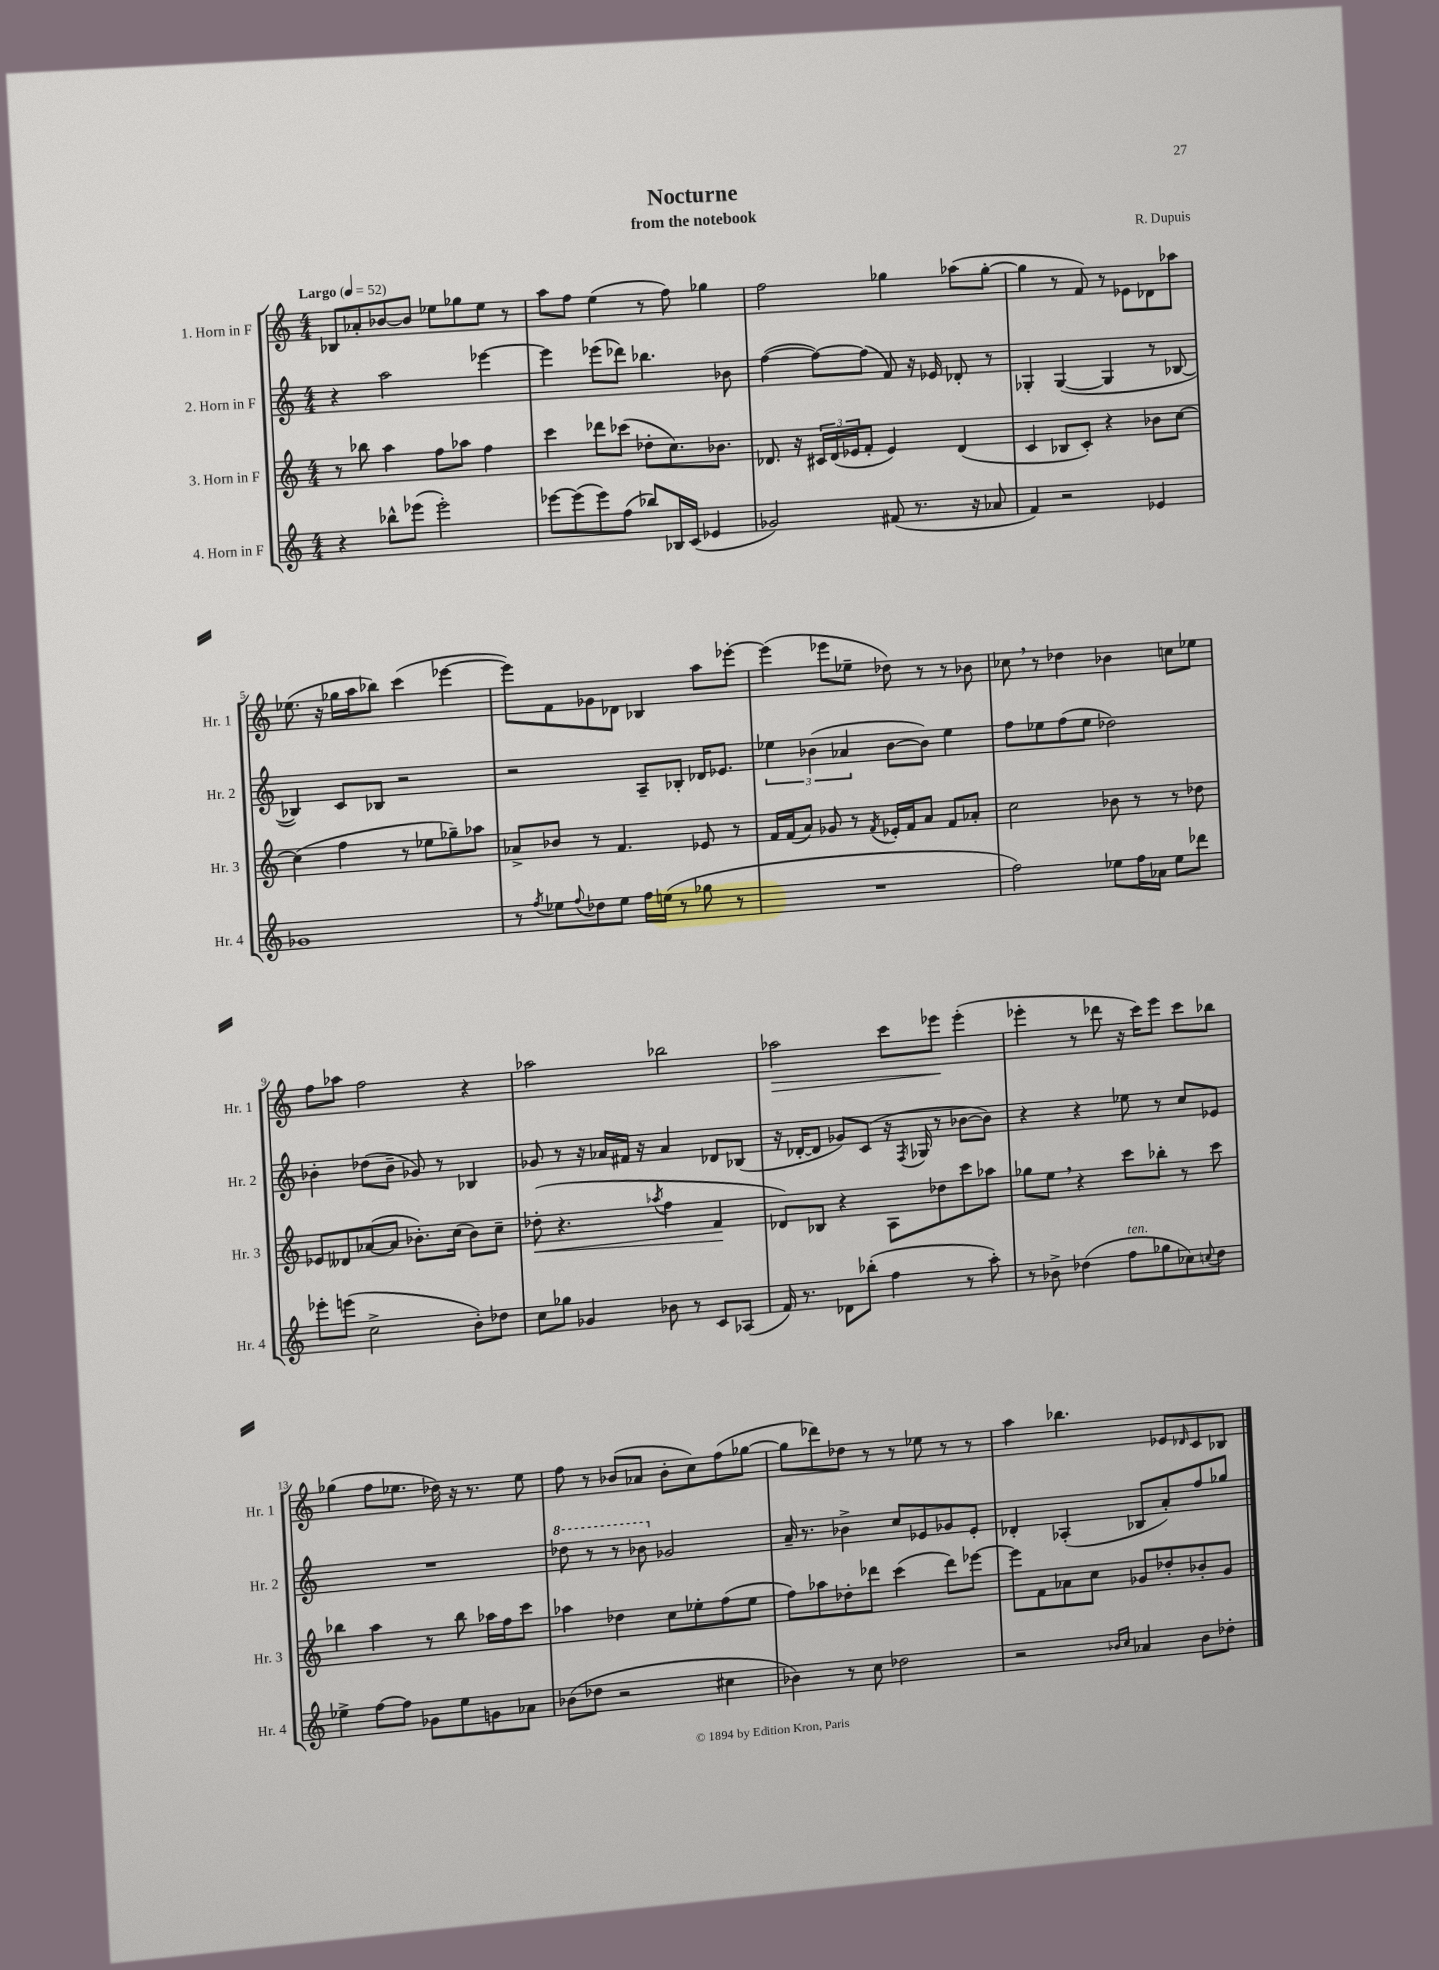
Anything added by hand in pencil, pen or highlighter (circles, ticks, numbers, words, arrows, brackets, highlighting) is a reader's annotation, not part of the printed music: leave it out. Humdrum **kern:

**kern	**kern	**dynam	**kern	**kern	**dynam
*part4	*part3	*part3	*part2	*part1	*part1
*staff4	*staff3	*staff3	*staff2	*staff1	*staff1
*I"4. Horn in F	*I"3. Horn in F	*	*I"2. Horn in F	*I"1. Horn in F	*
*I'Hr. 4	*I'Hr. 3	*	*I'Hr. 2	*I'Hr. 1	*
*clefG2	*clefG2	*	*clefG2	*clefG2	*
*k[]	*k[]	*	*k[]	*k[]	*
*M4/4	*M4/4	*	*M4/4	*M4/4	*
*MM52	*MM52	*	*MM52	*MM52	*
=1	=1	=1	=1	=1	=1
!	!	!	!	!LO:TX:a:B:t=Largo	!
4r	8r	.	4r	8B-X/L	.
.	8bb-X\	.	.	8a-X'/	.
8bb-X^^\L	4aa\	.	2aa\	[8b-X/	.
(8eee-X\J	.	.	.	8b-/J]	.
2eee-'\)	8ff\L	.	.	8ee-X\L	.
.	8aa-X\J	.	.	8gg-X\	.
.	4ff\	.	[4eee-X\	8ee-\J	.
.	.	.	.	8r	.
=2	=2	=2	=2	=2	=2
[8eee-X\L	4ccc\	.	4eee-\]	8aa\L	.
(8eee-\]	.	.	.	8ff\J	.
8eee-\)	8ddd-X\L	.	(8eee-X\L	(4ee\	.
(8ff\J	(8ccc-X\J	.	8ddd-X\J)	.	.
8bb-X/L)	8dd-X'\L	.	4.bb-X\	8r	.
16B-X/L	8.cc\)	.	.	8ff\)	.
(16c/JJ	.	.	.	.	.
4e-X/	.	.	.	4gg-X\	.
.	8.b-X\J	.	.	.	.
.	.	.	8b-X\	.	.
=3	=3	=3	=3	=3	=3
2g-X/)	8.d-X/	.	([4ff\	2ff\	.
.	16r	.	.	.	.
.	24c#X/LL	.	8ff\L_)	.	.
.	(24d-/	.	.	.	.
.	24e-X/J	.	.	.	.
.	8f'/J	.	(8ff\J]	.	.
(8f#X/	4e-/)	.	8f/)	4gg-X\	.
8.r	.	.	16r	.	.
.	.	.	16e-X/	.	.
.	(4d-/	.	8d-X'/	(8aa-X\L	.
16r	.	.	.	.	.
8a-X/	.	.	8r	[8gg-'\J	.
=4	=4	=4	=4	=4	=4
4f/)	4c/	.	4G-X'/	4gg-\]	.
2r	8B-X/L	.	([4G-/	8r	.
.	8c'/J)	.	.	8f/)	.
.	4r	.	4G-/]	8r	.
.	.	.	.	8e-X\L	.
4e-X/	8b-X\L	.	8r	8d-X\	.
.	[8cc\J	.	[8B-X/	8aa-X\J	.
!!LO:LB:g=z
=5	=5	=5	=5	=5	=5
1g-X	(4cc\]	.	4B-X/])	(8.ee-X\	.
.	.	.	.	16r	.
.	4ff\	.	8c/L	16gg-X\LL	.
.	.	.	.	16aa\J	.
.	.	.	8B-X/J	8bb-X\J)	.
.	8r	.	2r	(4ccc\	.
.	8ee-X\L	.	.	.	.
.	8gg-X~\)	.	.	[4eee-X\	.
.	8aa-X\J	.	.	.	.
=6	=6	=6	=6	=6	=6
8r	8a-X^/L	.	2r	8eee-\L])	.
8qff/	.	.	.	.	.
8ee-X\L	8b-X/J	.	.	8f\	.
8qqff/	.	.	.	.	.
8dd-X\	8r	.	.	8g-X\	.
8ee-\J	4.f/	.	.	8d-X\J	.
16ff\LL	.	.	8A~/L	4B-X/	.
(16een\JJ	.	.	.	.	.
8r	.	.	8B-X'/J	.	.
8gg-X\	8e-X/	.	16d-X/KL	8aa\L	.
.	.	.	8.e-X/J	.	.
8r	8r	.	.	[8eee-X'\J	.
=7	=7	=7	=7	=7	=7
1r	16f/LL	.	6ee-X\	(4eee-\]	.
.	(16f/J	.	.	.	.
.	8a/J)	.	.	.	.
.	.	.	(6b-X\	.	.
.	8g-X/	.	.	8eee-X\L	.
.	.	.	6a-X/	.	.
.	8r	.	.	8ee-X~\J	.
.	8qf/	.	.	.	.
.	16e-X'/LL	.	[8b-\L	8dd-X\)	.
.	16f/J	.	.	.	.
.	8a/J	.	8b-\J])	8r	.
.	8f/L	.	4ee-\	8r	.
.	8a-X'/J	.	.	8b-X\	.
=8	=8	=8	=8	=8	=8
2ff\)	2cc\	.	8ff\L	8cc-X,\	.
.	.	.	8ee-X\	8r	.
.	.	.	(8ff\	4dd-X\	.
.	.	.	8ee-\J	.	.
8ee-X\L	8b-X\	.	2dd-X\)	4b-X\	.
16ff\L	8r	.	.	.	.
16a-X\JJ	.	.	.	.	.
8ee-\L	8r	.	.	8ccn\L	.
8ddd-X\J	8dd-X\	.	.	8ee-X\J	.
!!LO:LB:g=z
=9	=9	=9	=9	=9	=9
8eee-X'\L	8e-X/L	.	4b-X'\	8ff\L	.
(8eeen\J	8d--X/	.	.	8aa-X\J	.
2cc^\	([8a-X/	.	(8dd-X\L	2ff\	.
.	8a-/J]	.	8b-~\J	.	.
.	8.b-X'\L)	.	8g-X/)	.	.
.	.	.	8r	.	.
.	(16cc\Jk	.	.	.	.
8b'\L)	8b-\L)	.	4B-X/	4r	.
8dd-X\J	8cc~\J	.	.	.	.
=10	=10	=10	=10	=10	=10
!	!	!LO:HP:b	!	!	!
8cc\L	(8dd-X'\	<	8g-X/	2aa-X\	.
8gg-X\J	4.r	.	8r	.	.
4g-X/	.	.	16r	.	.
.	.	.	16a-X/LL	.	.
.	.	.	16f#X/JJ	.	.
.	.	.	16r	.	.
.	8qaa-X/	.	.	.	.
8b-X\	4ff\	.	4a-/	2bb-X\	.
8r	.	.	.	.	.
8c/L	4f/	.	8d-X/L	.	.
(8A-X/J	.	.	(8B-X/J	.	.
.	.	[	.	.	.
=11	=11	=11	=11	=11	=11
!	!	!	!	!	!LO:HP:b
16f/)	8d-X/L)	.	16r	2aa-X\	>
8.r	.	.	[16d-X'/KL	.	.
.	8B-X/J	.	8d-/J]	.	.
8d-X\L	4r	.	8g-X/L)	.	.
(8bb-X'\J	.	.	(8c/J	.	.
4ff\	8A\L	.	16r	8ccc\L	.
.	.	.	8qF/	.	.
.	.	.	16G-X/	.	.
.	8dd-X\	.	8r	8eee-X\J	.
8r	8ccc\	.	[8b-X\L	(4eee-'\	]
8aa'\)	8aa-X\J	.	8b-\J])	.	.
=12	=12	=12	=12	=12	=12
8r	8gg-X\L	.	4r	4eee-X'\	.
8b-X^\	8ee,\J	.	.	.	.
(4dd-X\	4r	.	4r	8r	.
.	.	.	.	8ddd-X\	.
!LO:TX:a:i:t=ten.	!	!	!	!	!
8ff\L	8ccc\L	.	8ee-X\	16r	.
.	.	.	.	16ccc\KL)	.
8gg-X\	8bb-X'\J	.	8r	8eee-\J	.
8cc-X\)	8r	.	8cc/L	8ccc\L	.
8qqccn/	.	.	.	.	.
8dd-\J	8ccc\	.	8e-X/J	8bb-X\J	.
!!LO:LB:g=z
=13	=13	=13	=13	=13	=13
4ee-X^\	4bb-X\	.	1r	(4gg-X\	.
[8ff\L	4aa\	.	.	8ff\L	.
8ff\J]	.	.	.	8.ee-X\J	.
8g-X\L	8r	.	.	.	.
.	.	.	.	16dd-X\)	.
8ee-\	8bb-\	.	.	16r	.
.	.	.	.	8.r	.
8gn\	16aa-X\LL	.	.	.	.
.	16ff\J	.	.	.	.
8a-X\J	8ccc\J	.	.	8ee-\	.
=14	=14	=14	=14	=14	=14
*	*	*	*8va	*	*
(8b-X\L	4aa-X\	.	8ddd-X\	8ff\	.
8dd-X\J	.	.	8r	8r	.
2r	4dd-X\	.	8r	(8b-X/L	.
.	.	.	8bb-X\	8a-X/J	.
*	*	*	*X8va	*	*
.	8cc\L	.	2g-X/	8b-'\L	.
.	8ee-X'\	.	.	8cc\)	.
4cc#X\	(8ff\	.	.	(8ff\	.
.	8ee-\J	.	.	[8gg-X\J	.
=15	=15	=15	=15	=15	=15
4b-X\)	8ff\L)	.	16a~/	8gg-\L]	.
.	.	.	8.r	.	.
.	8aa-X\	.	.	8ddd-X\)	.
8r	8dd-X'\	.	4b-X^\	8dd-X\J	.
8cc\	8ddd-X\J	.	.	8r	.
2dd-X\	(4ccc\	.	8cc/L	8r	.
.	.	.	8e-X/	8ee-X\	.
.	8ddd-\L)	.	8g-X/	8r	.
.	[8eee-X\J	.	8e-'/J	8r	.
=16	=16	=16	=16	=16	=16
2r	8eee-\L]	.	4d-X'/	4aa\	.
.	8f\	.	.	.	.
.	8a-X\	.	(4A-X'/	4.bb-X\	.
.	8cc\J	.	.	.	.
16qqb-X/LL	.	.	.	.	.
16qqcc/JJ	.	.	.	.	.
4a-X/	8g-X/L	.	8B-X/L	.	.
.	8dd-X'/	.	8a'/)	8e-X/L	.
.	.	.	.	16qqd-X/	.
8b-\L	8b-X'/	.	8ff/	8c/	.
8dd-X'\J	8g-/J	.	8gg-X/J	8B-X/J	.
==	==	==	==	==	==
*-	*-	*-	*-	*-	*-
